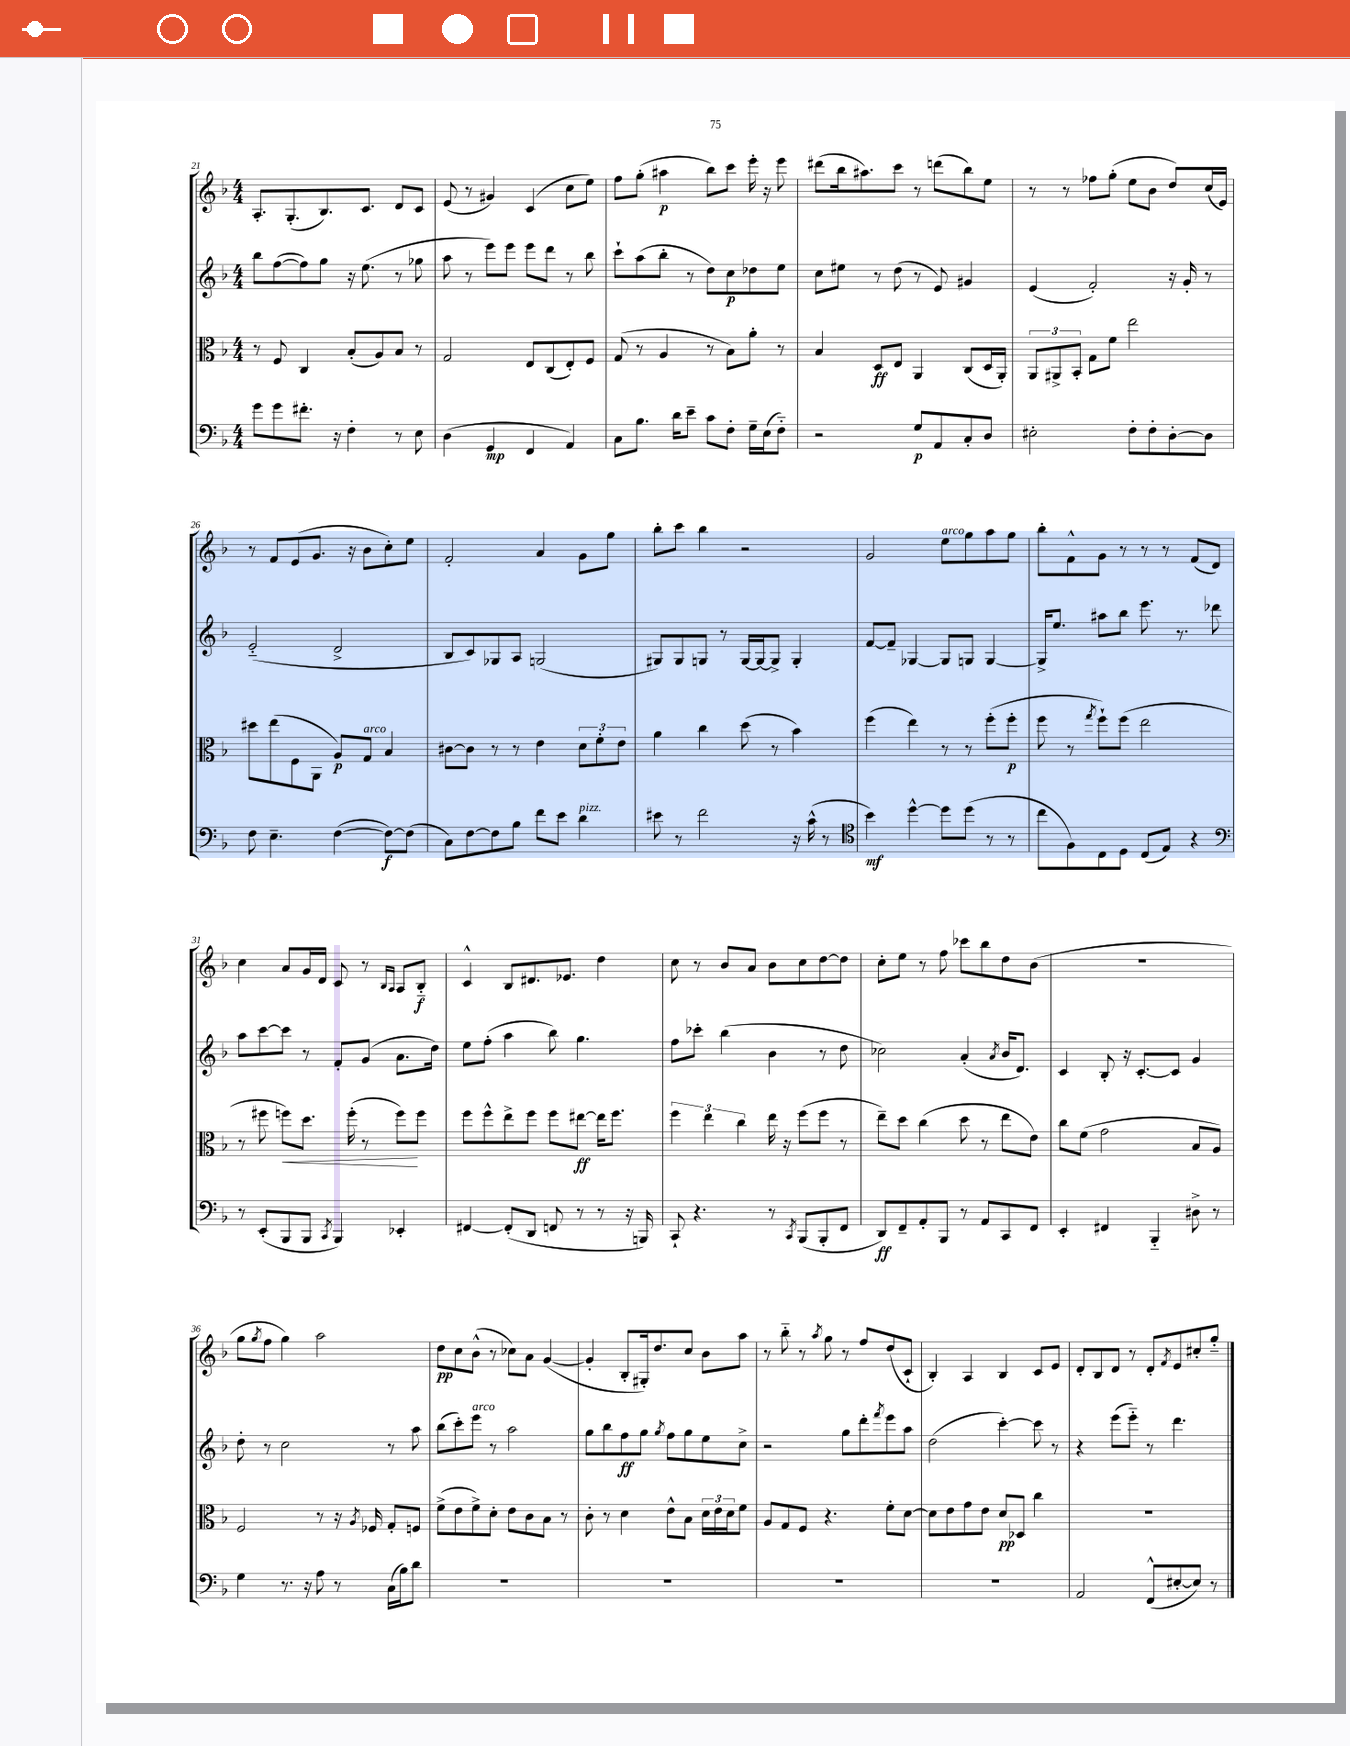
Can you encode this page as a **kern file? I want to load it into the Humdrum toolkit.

**kern	**kern	**kern	**kern
*staff4	*staff3	*staff2	*staff1
*clefF4	*clefC3	*clefG2	*clefG2
*k[b-]	*k[b-]	*k[b-]	*k[b-]
*M4/4	*M4/4	*M4/4	*M4/4
8g	8r	8bb-	8.A'
8g	8F	([8ff	.
.	.	.	(8.G'
8.f#'	4C	8ff])	.
.	.	8gg	8.B-)
16r	.	.	.
4F'	(8B-'	16r	.
.	.	(8.ee	8.c
.	8A)	.	.
8r	8B-	8r	8d
8E	8r	8gg-	8c
=	=	=	=
(4D	2G	8aa	(8e
.	.	8r	8r
4GG	.	8eee)	4g#)
.	.	8eee	.
4FF	8E	8eee	(4c
.	(8C	8ddd	.
4AA)	8E')	8r	8cc
.	8F	8bb-	8ee)
=	=	=	=
8C	(8G	8ccc`	8ff
8.B-	8r	(8aa	(8gg'
.	4A	8bb-'	4aa#
16d	.	.	.
8e~	.	8r	.
8c	8r	8dd)	8bb-)
8F'	8B-)	8cc	8ccc
16G~	8a'	8dd-	16eee'
(16E	.	.	16r
8F'~)	8r	8ee	8eee
=	=	=	=
2r	4B-	8cc	(8ddd#
.	.	8ee#	16bb-
.	.	.	8.aa#)
.	8D	8r	.
.	8E	(8dd	8ccc
8G	4AA	8r	8r
8AA	.	8e)	(8ddd
8C'	(8C	4g#	8bb-)
8D	16D	.	8ee
.	16AA')	.	.
=	=	=	=
2E#'	12AA	(4e	8r
.	12AA#^	.	.
.	.	.	8r
.	12BB-'	.	.
.	8G	2f')	8ff-
.	8f	.	(8gg'
8F'	2ee	.	8ee
8F'	.	.	8b-
[8D'	.	16r	8dd)
.	.	16g'	.
8D]	.	8r	(16cc
.	.	.	16e)
=	=	=	=
8F	8dd#	(2e'~	8r
4.E~	(8ee	.	8f
.	8F	.	(8e
.	8AA	.	8.g
([4F	8A)	2d^	.
.	.	.	16r
.	8G	.	8b-
8F_)	4B-	.	8cc')
(8F]	.	.	8ee
=	=	=	=
8C)	[8c#	8B-	2f'
[8F	8c#]	8c)	.
8F]	8r	8G-	.
8B-	8r	8A	.
8f	4e	(2G	4a
8e	.	.	.
4d	12d	.	8g
.	12f'	.	.
.	.	.	8gg
.	12e	.	.
=	=	=	=
8e#	4a	8G#)	8bb-'
8r	.	8G#	8ccc
2f	4cc	8G	4bb-
.	.	8r	.
.	(8dd	[16G	2r
.	.	16G_	.
.	8r	8G^]	.
16r	4b-)	4G'	.
(16c^^	.	.	.
8r	.	.	.
=	=	=	=
*clefC4	*	*	*
4b-)	(4ff	[8f	2g
.	.	8f~]	.
[4dd^^	4ee)	[4G-	.
8dd]	8r	8G-]	8ee
(8dd	8r	8G	8gg
8r	(8ff'	[4G	8aa
8r	8ff'	.	8gg
=	=	=	=
8cc	8ff	16G^]	8bb-'
.	.	8.ee	.
8F)	8r	.	8f^^
.	8qgg	.	.
8C	8ff`)	8aa#	8g
8D	(8ff	8bb-	8r
(8C	2ee	8.eee	8r
8E)	.	.	8r
.	.	8.r	.
4r	.	.	(8f
.	.	8ddd-	8d)
=	=	=	=
*clefF4	*	*	*
8r	8r	8aa	4cc
(8EE'	8ff#	[8ccc	.
8BBB-	8ff)	8ccc]	8a
8BBB-	8.dd	8r	16g
.	.	.	16d
8qCC	.	.	.
4BBB-)	.	8f'	8c
.	(16ff'	.	.
.	8r	(8g	8r
.	.	.	16qqB-
.	.	.	16qqA
4EE-'	8ff)	8.a	8A
.	8ff	.	8B-'~
.	.	16dd)	.
=	=	=	=
[4FF#	8ff	8ee	4c^^
.	8ff^^	(8ff'	.
(8FF#']	8ee^	4aa	8B-
8DD	8ff	.	8.d#
8FF	8ff	8bb-)	.
.	.	.	8.e-
8r	[8ee#	4.gg	.
8r	16ee#]	.	4dd
.	8.ff	.	.
16r	.	.	.
16BBB)	.	.	.
=	=	=	=
8CC`	6ff	8ff	8cc
4.r	.	8ccc-'	8r
.	6ee	.	.
.	.	(4bb-	8b-
.	6cc	.	.
.	.	.	8a
8r	16ee	4b-	8b-
.	16r	.	.
8qCC	.	.	.
(8BBB-	(8ff	.	8cc
8BBB-'	8ff	8r	[8dd
8FF	8r	8dd	8dd]
=	=	=	=
8DD)	8ee~)	2cc-)	8cc'
8FF~	8dd	.	8ee
8AA'	(4cc	.	8r
8BBB-	.	.	8ff
8r	8dd	(4a'	8ccc-
8AA	8r	.	8bb-
.	.	8qa	.
8CC	8ee	16b-	8dd
.	.	8.d)	.
8FF	8e)	.	(8b-
=	=	=	=
4EE'	8cc	4c	1r
.	(8f	.	.
4FF#	2g	8B-'	.
.	.	16r	.
.	.	[8.c'	.
4BBB-'~	.	.	.
.	.	8c]	.
8D#^	8B-	4g	.
8r	8A)	.	.
=	=	=	=
4G	2F	8dd'	8gg
.	.	.	8qgg
.	.	8r	8ff
8.r	.	2cc	4gg)
16r	.	.	.
8A	8r	.	2aa
8r	16r	.	.
.	8qA	.	.
.	16F-	.	.
(16C	8G'	8r	.
16B-)	.	.	.
8d	8F	8aa	.
=	=	=	=
1r	(8f^	(8bb-	8dd
.	8e	8ccc')	8cc
.	8f^)	8eee	(8b-^^
.	8d'	8r	8r
.	8e	2aa	8cc-)
.	8c	.	8a
.	8B-	.	([4g
.	8r	.	.
=	=	=	=
1r	8c'	8gg	4g']
.	8r	8bb-	.
.	4d	8ff	8B-'
.	.	8gg	16G#')
.	.	.	8.dd
.	.	8qgg	.
.	8e^^	8ff	.
.	8B-	8gg	8cc
.	24d	8ee	8b-
.	24e	.	.
.	24d	.	.
.	8f	8cc^	8aa
=	=	=	=
1r	8A	2r	8r
.	8G	.	8bb-'~
.	8F	.	8r
.	.	.	8qaa
.	4.r	.	8gg
.	.	8gg	8r
.	.	8ddd'	8ff
.	.	8qfff	.
.	8f'	8eee	(8dd
.	[8d	8aa	8c`
=	=	=	=
1r	8d]	(2dd	4B-')
.	8e	.	.
.	8g	.	4A
.	8e	.	.
.	8d	[4ccc')	4B-
.	8D-	.	.
.	4cc	8ccc]	8c
.	.	8r	8e
=	=	=	=
2AA	1r	4r	8d'
.	.	.	8B-
.	.	(8eee	8d
.	.	8eee'~)	8r
(8FF^^	.	8r	8d'
.	.	.	8qf
[8E#'	.	4.ddd	8e
8E#])	.	.	8cc#'
8r	.	.	8gg'~
==	==	==	==
*-	*-	*-	*-
